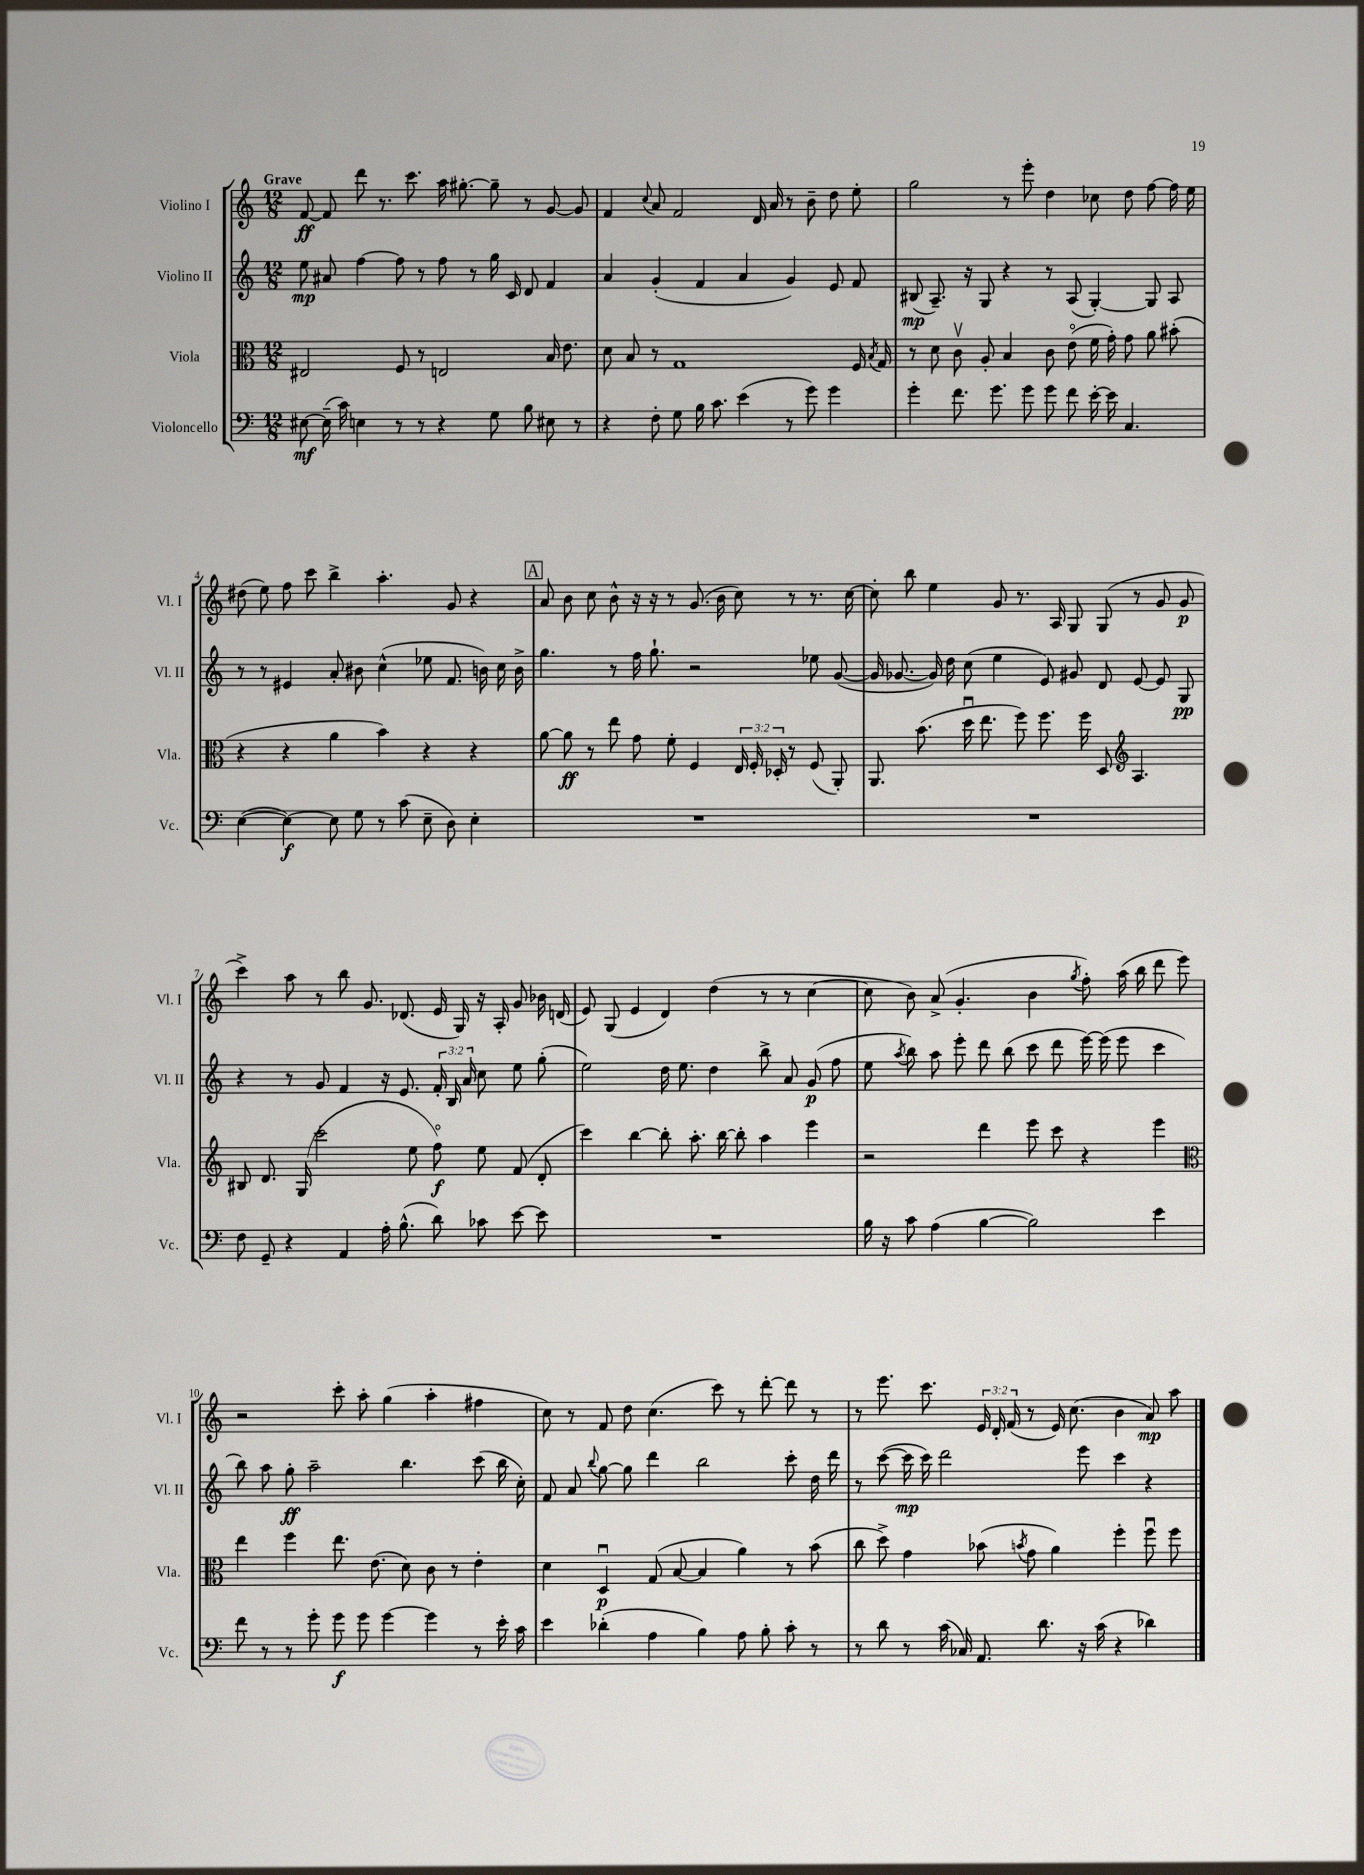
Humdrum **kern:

**kern	**kern	**kern	**kern
*staff4	*staff3	*staff2	*staff1
*clefF4	*clefC3	*clefG2	*clefG2
*k[]	*k[]	*k[]	*k[]
*M12/8	*M12/8	*M12/8	*M12/8
[8E#\	2E#/	8ee\	[8f/
(16E#~\]	.	8a#/	8f/]
16c\)	.	.	.
4E\	.	[4ff\	8ddd\
.	.	.	8.r
8r	8F/	8ff\]	.
.	.	.	8.ccc\
8r	8r	8r	.
4r	2E/	8ff\	16aa\
.	.	.	[8.gg#'\
.	.	8r	.
8G\	.	16gg\	8gg#~\]
.	.	16c/	.
8B\	.	8d/	8r
8E#\	16B/	4f/	[8g/
.	8.e\	.	.
8r	.	.	8g/]
=	=	=	=
4r	8d\	4a/	4f/
.	8B/	.	.
.	.	.	8qqcc/
8F'\	8r	(4g'/	8a/
8G\	1G	.	2f/
16B\	.	4f/	.
8.c\	.	.	.
(4e\	.	4a/	.
.	.	.	16d/
.	.	.	16a/
8r	.	4g/)	8r
8g\)	.	.	8b~\
4g\	.	8e/	8dd\
.	16F/	8f/	8ee'\
.	8qB/	.	.
.	16G/	.	.
=	=	=	=
4g'\	8r	(8B#/	2gg\
.	8d\	8.A~/)	.
8.f\	8cv\	.	.
.	.	16r	.
.	8A'/	8G/	.
8.g\	.	.	.
.	4B/	4r	8r
8g\	.	.	8eee'\
8g\	8c\	8r	4dd\
8f\	(8eo\	(8A/	.
[16e'\	16f\	[4G'/)	8cc-\
16e\]	16g'\)	.	.
4.C/	8g\	.	8dd\
.	8a\	8G/]	[8ff\
.	(8b#'\	8A/	16ff\]
.	.	.	16ee\
=	=	=	=
([4E\	4r	8r	(8dd#\
.	.	8r	8ee\)
4E\_)	4r	4e#/	8ff\
.	.	.	8ccc\
8E\]	4a\	8a'/	4bb^\
8G\	.	8b#\	.
8r	4b\)	(4cc^^\	4.aa'\
(8c\	.	.	.
8E~\	4r	8ee-\	.
8D\)	.	8.f/	8g/
4E'\	4r	.	4r
.	.	16b\)	.
.	.	16cc\	.
.	.	16b^\	.
=	=	=	=
1.r	[8a\	4.gg\	8a/
.	8a\]	.	8b\
.	8r	.	8cc\
.	8ee\	8r	8b^^\
.	8g\	16ff\	16r
.	.	8.gg`\	16r
.	8f'\	.	8r
.	4F/	2r	(8.g/
.	.	.	16b\
.	24E/	.	8cc\)
.	24F'/	.	.
.	24D-'/	.	.
.	8r	.	8r
.	(8F/	8ee-\	8.r
.	8AA'/)	([8g/	.
.	.	.	[16cc\
=	=	=	=
1.r	8.AA/	16g/]	8cc'\]
.	.	[8.g-/	.
.	.	.	8bb\
.	(8.b\	.	.
.	.	16g-/])	4ee\
.	.	16dd\	.
.	16ddu\	(8cc\	.
.	8.ee\	.	.
.	.	4ee\	8g/
.	8ff\)	.	8.r
.	8.ff\	8e/)	.
.	.	.	16A/
.	.	8g#/	8G/
.	16ff\	.	.
.	8D/	8d/	(8G/
*	*clefG2	*	*
.	4.A/	[8e/	8r
.	.	8e/]	8g/
.	.	8G/	8g/
=	=	=	=
8F\	8B#/	4r	4ccc^\)
8GG~/	8.d/	.	.
4r	.	8r	8aa\
.	(16G/	.	.
.	2ccc'\	8g/	8r
4AA/	.	4f/	8bb\
.	.	.	8.g/
16A'\	.	16r	.
(8.B^^\	.	8.e/	(8.d-/
.	8ee\	.	.
8d\)	8ffo\)	24f'/	16e/
.	.	24B/	.
.	.	.	16G/)
.	.	24a/	.
8c-\	8ee\	8cc\	16r
.	.	.	16A'/
[8e\	(8f/	8ee\	8g/
8e\]	8d'/	(8gg'\	16b-\
.	.	.	(16d/
=	=	=	=
1.r	4ccc\)	2ee\)	8e/)
.	.	.	(8G/
.	[4bb\	.	4e/
.	8bb'\]	16dd\	4d/)
.	.	8.ee\	.
.	8.aa'\	.	.
.	.	4dd\	(4dd\
.	[16bb\	.	.
.	8bb'\]	.	.
.	4aa\	8bb^\	8r
.	.	8a/	8r
.	4eee\	(8g/	[4cc\
.	.	8ff\	.
=	=	=	=
16B\	2r	8ee\	8cc\]
16r	.	.	.
.	.	8qaa/	.
8c\	.	8bb\)	8b\)
(4A\	.	8aa\	(8a^/
.	.	8eee'\	4.g'/
[4B\	4ddd\	8ddd\	.
.	.	(8bb\	.
2B\])	8eee\	8ccc\	4b\
.	8ccc\	8ddd\	.
.	.	.	8qgg/
.	4r	[16eee\)	8ff'\)
.	.	(16eee\]	.
.	.	8eee\	(16aa\
.	.	.	16bb\
4e\	4eee\	4ccc\	8ddd\
.	.	.	8eee\)
=	=	=	=
*	*clefC3	*	*
8f\	4ee\	8bb\)	2r
8r	.	8aa\	.
8r	4ff\	8gg'\	.
8g'\	.	2aa~\	.
8g\	8.ee\	.	8ccc'\
8g\	.	.	8aa'\
.	(8.e\	.	.
[4g\	.	.	(4gg\
.	8d\)	4.bb\	.
4g\]	8c\	.	4aa'\
.	8r	.	.
8r	4e'\	(8ccc\	4ff#\
16e'\	.	16bb\	.
16c\	.	16cc'\)	.
=	=	=	=
4e\	4d\	8f/	8cc\)
.	.	8a/	8r
.	.	8qqbb/	.
(4d-'\	4Du/	[8gg\	8f/
.	.	8gg\]	8dd\
4A\	(8G/	4ddd\	(4.cc\
.	[8B/	.	.
4B\)	4B/]	2bb\	.
.	.	.	8ccc\)
8A\	4a\)	.	8r
8B'\	.	.	[8ddd'\
8c'\	8r	8ccc'\	8ddd\]
8r	(8b\	16dd\	8r
.	.	16ddd\	.
=	=	=	=
8r	8cc\	8r	8r
8d\	8dd^\)	([8ccc\	8.eee\
8r	4g\	16ccc\]	.
.	.	16ccc\)	8.ccc\
(16c\	.	2ddd\	.
16C-/)	.	.	.
8.AA/	(8b-\	.	24e/
.	.	.	24d'/
.	.	.	(24f/
.	8qb/	.	.
.	8g\	.	8r
8.d\	.	.	.
.	4a\)	.	16e/)
.	.	.	(8.cc\
16r	.	8eee\	.
(16c\	.	.	.
4r	4ff'\	4ccc\	4b\
4d-\)	8ffu\	4r	8a/)
.	8ff\	.	8aa\
==	==	==	==
*-	*-	*-	*-
